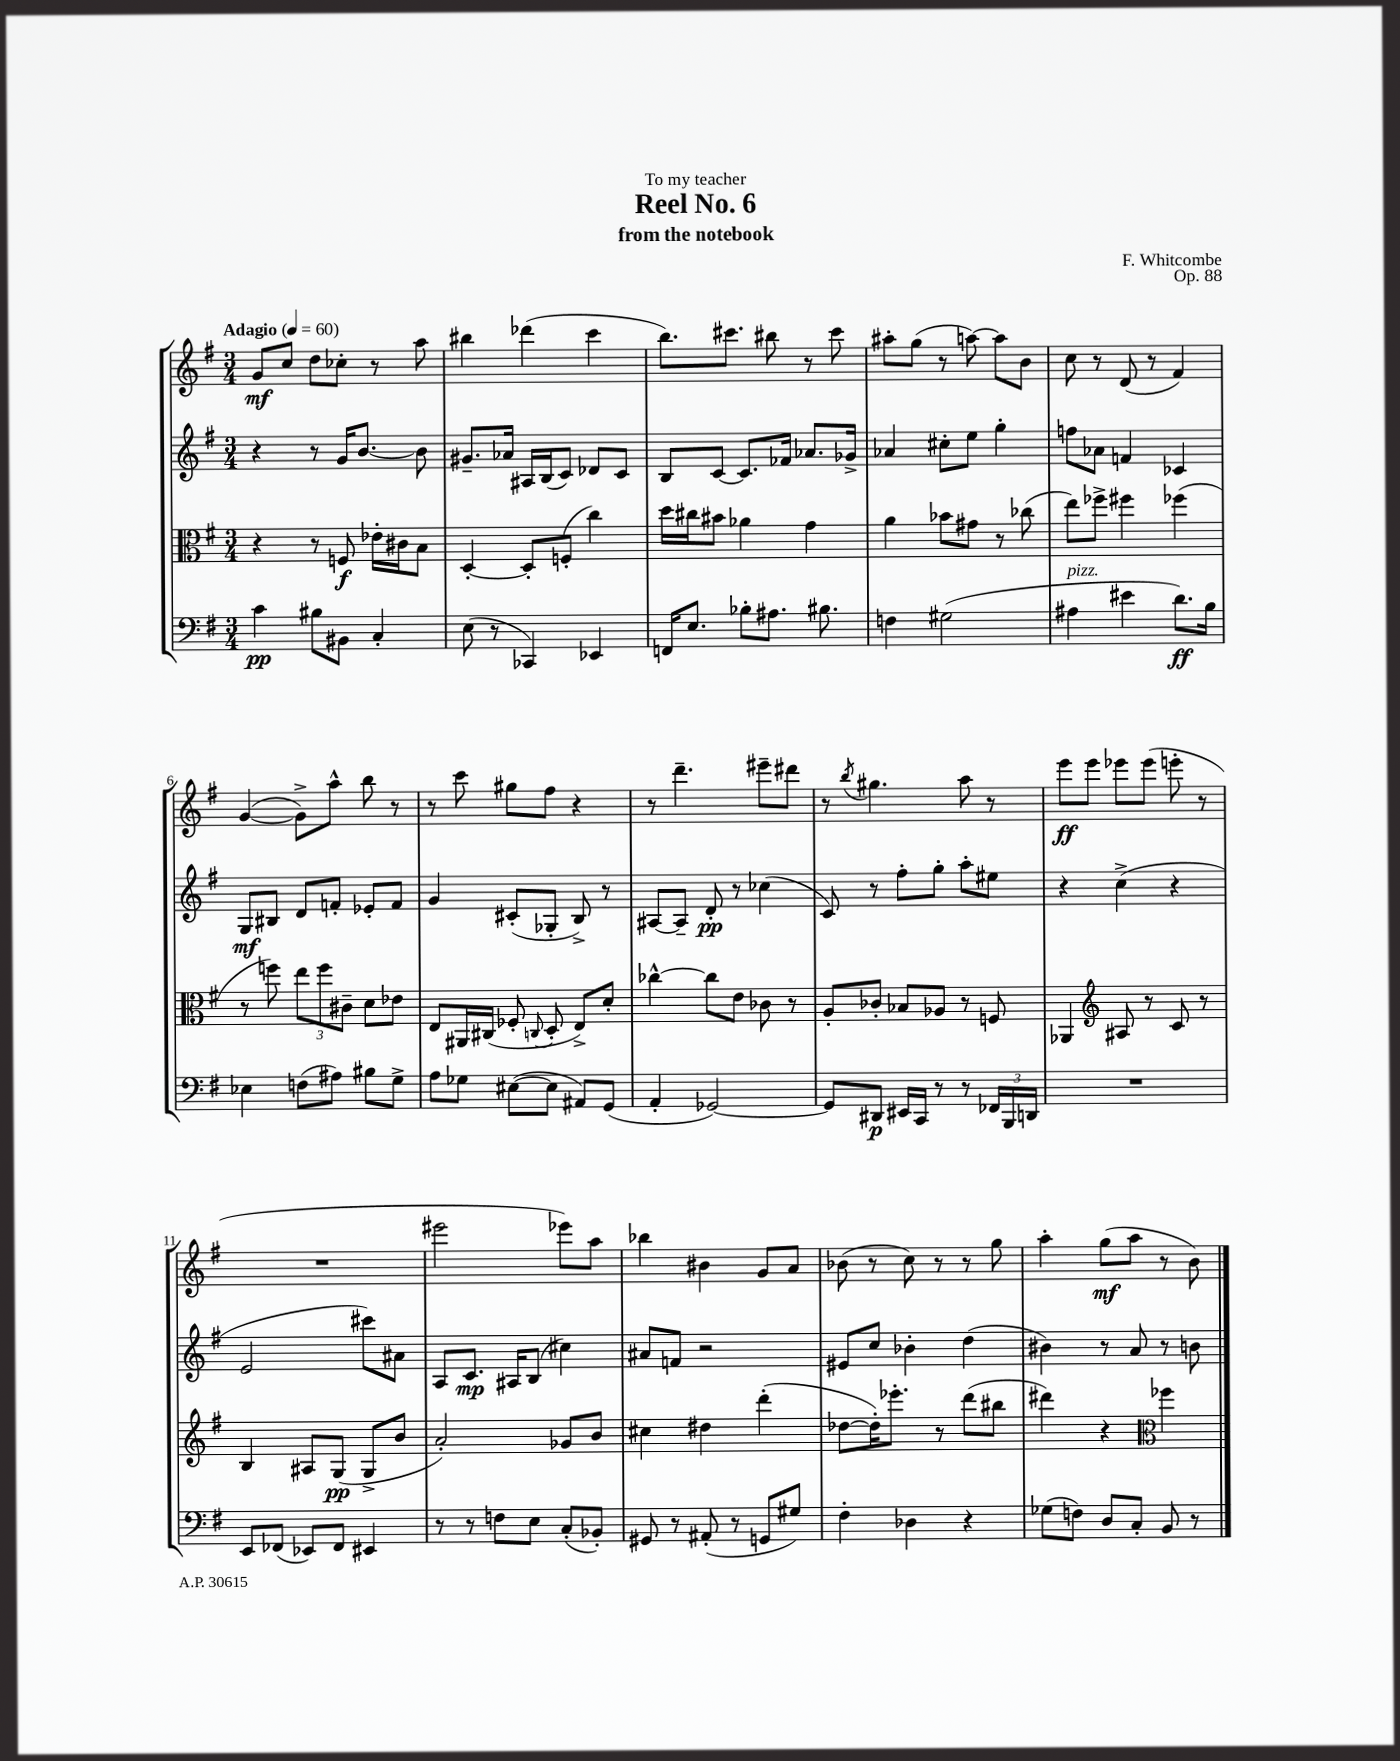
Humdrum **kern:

**kern	**dynam	**kern	**dynam	**kern	**dynam	**kern	**dynam
*part4	*part4	*part3	*part3	*part2	*part2	*part1	*part1
*staff4	*staff4	*staff3	*staff3	*staff2	*staff2	*staff1	*staff1
*clefF4	*	*clefC3	*	*clefG2	*	*clefG2	*
*k[f#]	*	*k[f#]	*	*k[f#]	*	*k[f#]	*
*M3/4	*	*M3/4	*	*M3/4	*	*M3/4	*
*MM60	*	*MM60	*	*MM60	*	*MM60	*
=1	=1	=1	=1	=1	=1	=1	=1
!	!	!	!	!	!	!LO:TX:a:B:t=Adagio	!
4c\	pp	4r	.	4r	.	8g/L	mf
.	.	.	.	.	.	8cc/J	.
8B#X\L	.	8r	.	8r	.	8dd\L	.
8BB#X\J	.	8Fn/	f	16g/KL	.	8cc-X'\J	.
.	.	.	.	[8.b/J	.	.	.
4C'/	.	16e-X'\LL	.	.	.	8r	.
.	.	16c#X\J	.	.	.	.	.
.	.	8B\J	.	8b\]	.	8aa\	.
=2	=2	=2	=2	=2	=2	=2	=2
(8E\	.	[4D'/	.	8.g#X~/L	.	4bb#X\	.
8r	.	.	.	.	.	.	.
.	.	.	.	16a-X/Jk	.	.	.
4CC-X/)	.	8D'/L]	.	16A#X/LL	.	(4ddd-X\	.
.	.	.	.	(16B/J	.	.	.
.	.	(8Fn'/J	.	8c/J)	.	.	.
4EE-X/	.	4cc\)	.	8d-X/L	.	4ccc\	.
.	.	.	.	8c/J	.	.	.
=3	=3	=3	=3	=3	=3	=3	=3
16FFn/KL	.	16dd\LL	.	8B/L	.	8.bb\L)	.
8.E/J	.	16cc#X\J	.	.	.	.	.
.	.	8b#X\J	.	[8c/J	.	.	.
.	.	.	.	.	.	8.ccc#X\J	.
8B-X'\L	.	4a-X\	.	8.c/L]	.	.	.
8.A#X\J	.	.	.	.	.	8bb#X\	.
.	.	.	.	16f-X/Jk	.	.	.
.	.	4g\	.	8.a-X/L	.	8r	.
8.B#X\	.	.	.	.	.	.	.
.	.	.	.	.	.	8ccc#\	.
.	.	.	.	16g-X^/Jk	.	.	.
=4	=4	=4	=4	=4	=4	=4	=4
4Fn\	.	4a\	.	4a-X/	.	8aa#X'\L	.
.	.	.	.	.	.	(8gg\J	.
(2G#X\	.	8b-X\L	.	8cc#X'\L	.	8r	.
.	.	8g#X\J	.	8ee\J	.	[8aan\)	.
.	.	8r	.	4gg'\	.	8aa\L]	.
.	.	(8cc-X\	.	.	.	8b\J	.
=5	=5	=5	=5	=5	=5	=5	=5
!LO:TX:a:i:t=pizz.	!	!	!	!	!	!	!
4A#X\	.	8ee\L)	.	8ffn\L	.	8cc\	.
.	.	8ff-X^\J	.	8a-X\J	.	8r	.
4e#X\	.	4ff#X\	.	4fn/	.	(8d/	.
.	.	.	.	.	.	8r	.
8.d\L)	ff	(4ff-X\	.	4c-X/	.	4f#/)	.
16B\Jk	.	.	.	.	.	.	.
!!LO:LB:g=z
=6	=6	=6	=6	=6	=6	=6	=6
4E-X\	.	8r	.	8G/L	mf	([4g/	.
.	.	8ffn\)	.	8B#X/J	.	.	.
(8Fn\L	.	12ee\L	.	8d/L	.	8g^\L])	.
.	.	12ff\	.	.	.	.	.
8A#X\J)	.	.	.	8fn'/J	.	8aa^^\J	.
.	.	12c#X~\J	.	.	.	.	.
8B#X\L	.	8d\L	.	8e-X'/L	.	8bb\	.
8G^\J	.	8e-X\J	.	8f/J	.	8r	.
=7	=7	=7	=7	=7	=7	=7	=7
8A\L	.	8E/L	.	4g/	.	8r	.
8G-X\J	.	16AA#X/L	.	.	.	8ccc\	.
.	.	(16C#X/JJ	.	.	.	.	.
([8E#X\L	.	8F-X'/	.	(8c#X'/L	.	8gg#X\L	.
.	.	8qqCn/	.	.	.	.	.
8E#\J]	.	8D'/	.	8G-X'/J	.	8ff#\J	.
8AA#X/L)	.	8E^/L)	.	8B^/)	.	4r	.
(8GG/J	.	8d'/J	.	8r	.	.	.
=8	=8	=8	=8	=8	=8	=8	=8
4AA'/	.	[4cc-X^^\	.	[8A#X/L	.	8r	.
.	.	.	.	8A#~/J]	.	4.ddd~\	.
[2GG-X/)	.	8cc-\L]	.	8d'/	pp	.	.
.	.	8e\J	.	8r	.	.	.
.	.	8c-X\	.	(4cc-X\	.	8eee#X~\L	.
.	.	8r	.	.	.	8ddd#X\J	.
=9	=9	=9	=9	=9	=9	=9	=9
8GG-/L]	.	8A'/L	.	8c/)	.	8r	.
.	.	.	.	.	.	8qbb/	.
8DD#X/J	p	8c-X'/J	.	8r	.	4.gg#X\	.
16EE#X/LL	.	8B-X/L	.	8ff#'\L	.	.	.
16CC/JJ	.	.	.	.	.	.	.
8r	.	8A-X/J	.	8gg'\J	.	.	.
8r	.	8r	.	8aa'\L	.	8aa\	.
24FF-X/LL	.	8Fn/	.	8ee#X\J	.	8r	.
24BBB/	.	.	.	.	.	.	.
24DDn/JJ	.	.	.	.	.	.	.
=10	=10	=10	=10	=10	=10	=10	=10
2.r	.	4AA-X/	.	4r	.	8eee\L	ff
.	.	.	.	.	.	8eee\J	.
*	*	*clefG2	*	*	*	*	*
.	.	8A#X/	.	(4cc^\	.	8eee-X\L	.
.	.	8r	.	.	.	(8eee-\J	.
.	.	8c/	.	4r	.	8eeen'\	.
.	.	8r	.	.	.	8r	.
!!LO:LB:g=z
=11	=11	=11	=11	=11	=11	=11	=11
8EE/L	.	4B/	.	2e/	.	2.r	.
(8FF-X/J	.	.	.	.	.	.	.
8EE-X/L)	.	8A#X/L	.	.	.	.	.
8FF-/J	.	(8G/J	pp	.	.	.	.
4EE#X/	.	8G^/L	.	8ccc#X\L)	.	.	.
.	.	8b/J	.	8a#X\J	.	.	.
=12	=12	=12	=12	=12	=12	=12	=12
8r	.	2a'/)	.	8A/L	.	2eee#X\	.
8r	.	.	.	8.c/J	mp	.	.
8Fn\L	.	.	.	.	.	.	.
.	.	.	.	16A#X/KL	.	.	.
8E\J	.	.	.	(8B/J	.	.	.
(8C'/L	.	8g-X/L	.	4cc#X\)	.	8eee-X\L)	.
8BB-X'/J)	.	8b/J	.	.	.	8aa\J	.
=13	=13	=13	=13	=13	=13	=13	=13
8GG#X/	.	4cc#X\	.	8a#X/L	.	4bb-X\	.
8r	.	.	.	8fn/J	.	.	.
(8AA#X'/	.	4dd#X\	.	2r	.	4b#X\	.
8r	.	.	.	.	.	.	.
8GGn/L	.	(4ddd'\	.	.	.	8g/L	.
8G#X/J)	.	.	.	.	.	8a/J	.
=14	=14	=14	=14	=14	=14	=14	=14
4F#'\	.	[8dd-X\L	.	8e#X/L	.	(8b-X\	.
.	.	16dd-'\K])	.	8cc/J	.	8r	.
.	.	8.eee-X'\J	.	.	.	.	.
4D-X\	.	.	.	4b-X'\	.	8cc\)	.
.	.	8r	.	.	.	8r	.
4r	.	(8ddd\L	.	(4dd\	.	8r	.
.	.	8bb#X\J	.	.	.	8gg\	.
=15	=15	=15	=15	=15	=15	=15	=15
(8G-X\L	.	4ddd#X\)	.	4b#X\)	.	4aa'\	.
8Fn\J)	.	.	.	.	.	.	.
8D/L	.	4r	.	8r	.	(8gg\L	mf
8C'/J	.	.	.	8a/	.	8aa\J	.
*	*	*clefC3	*	*	*	*	*
8BB/	.	4ff-X\	.	8r	.	8r	.
8r	.	.	.	8bn\	.	8b\)	.
==	==	==	==	==	==	==	==
*-	*-	*-	*-	*-	*-	*-	*-
